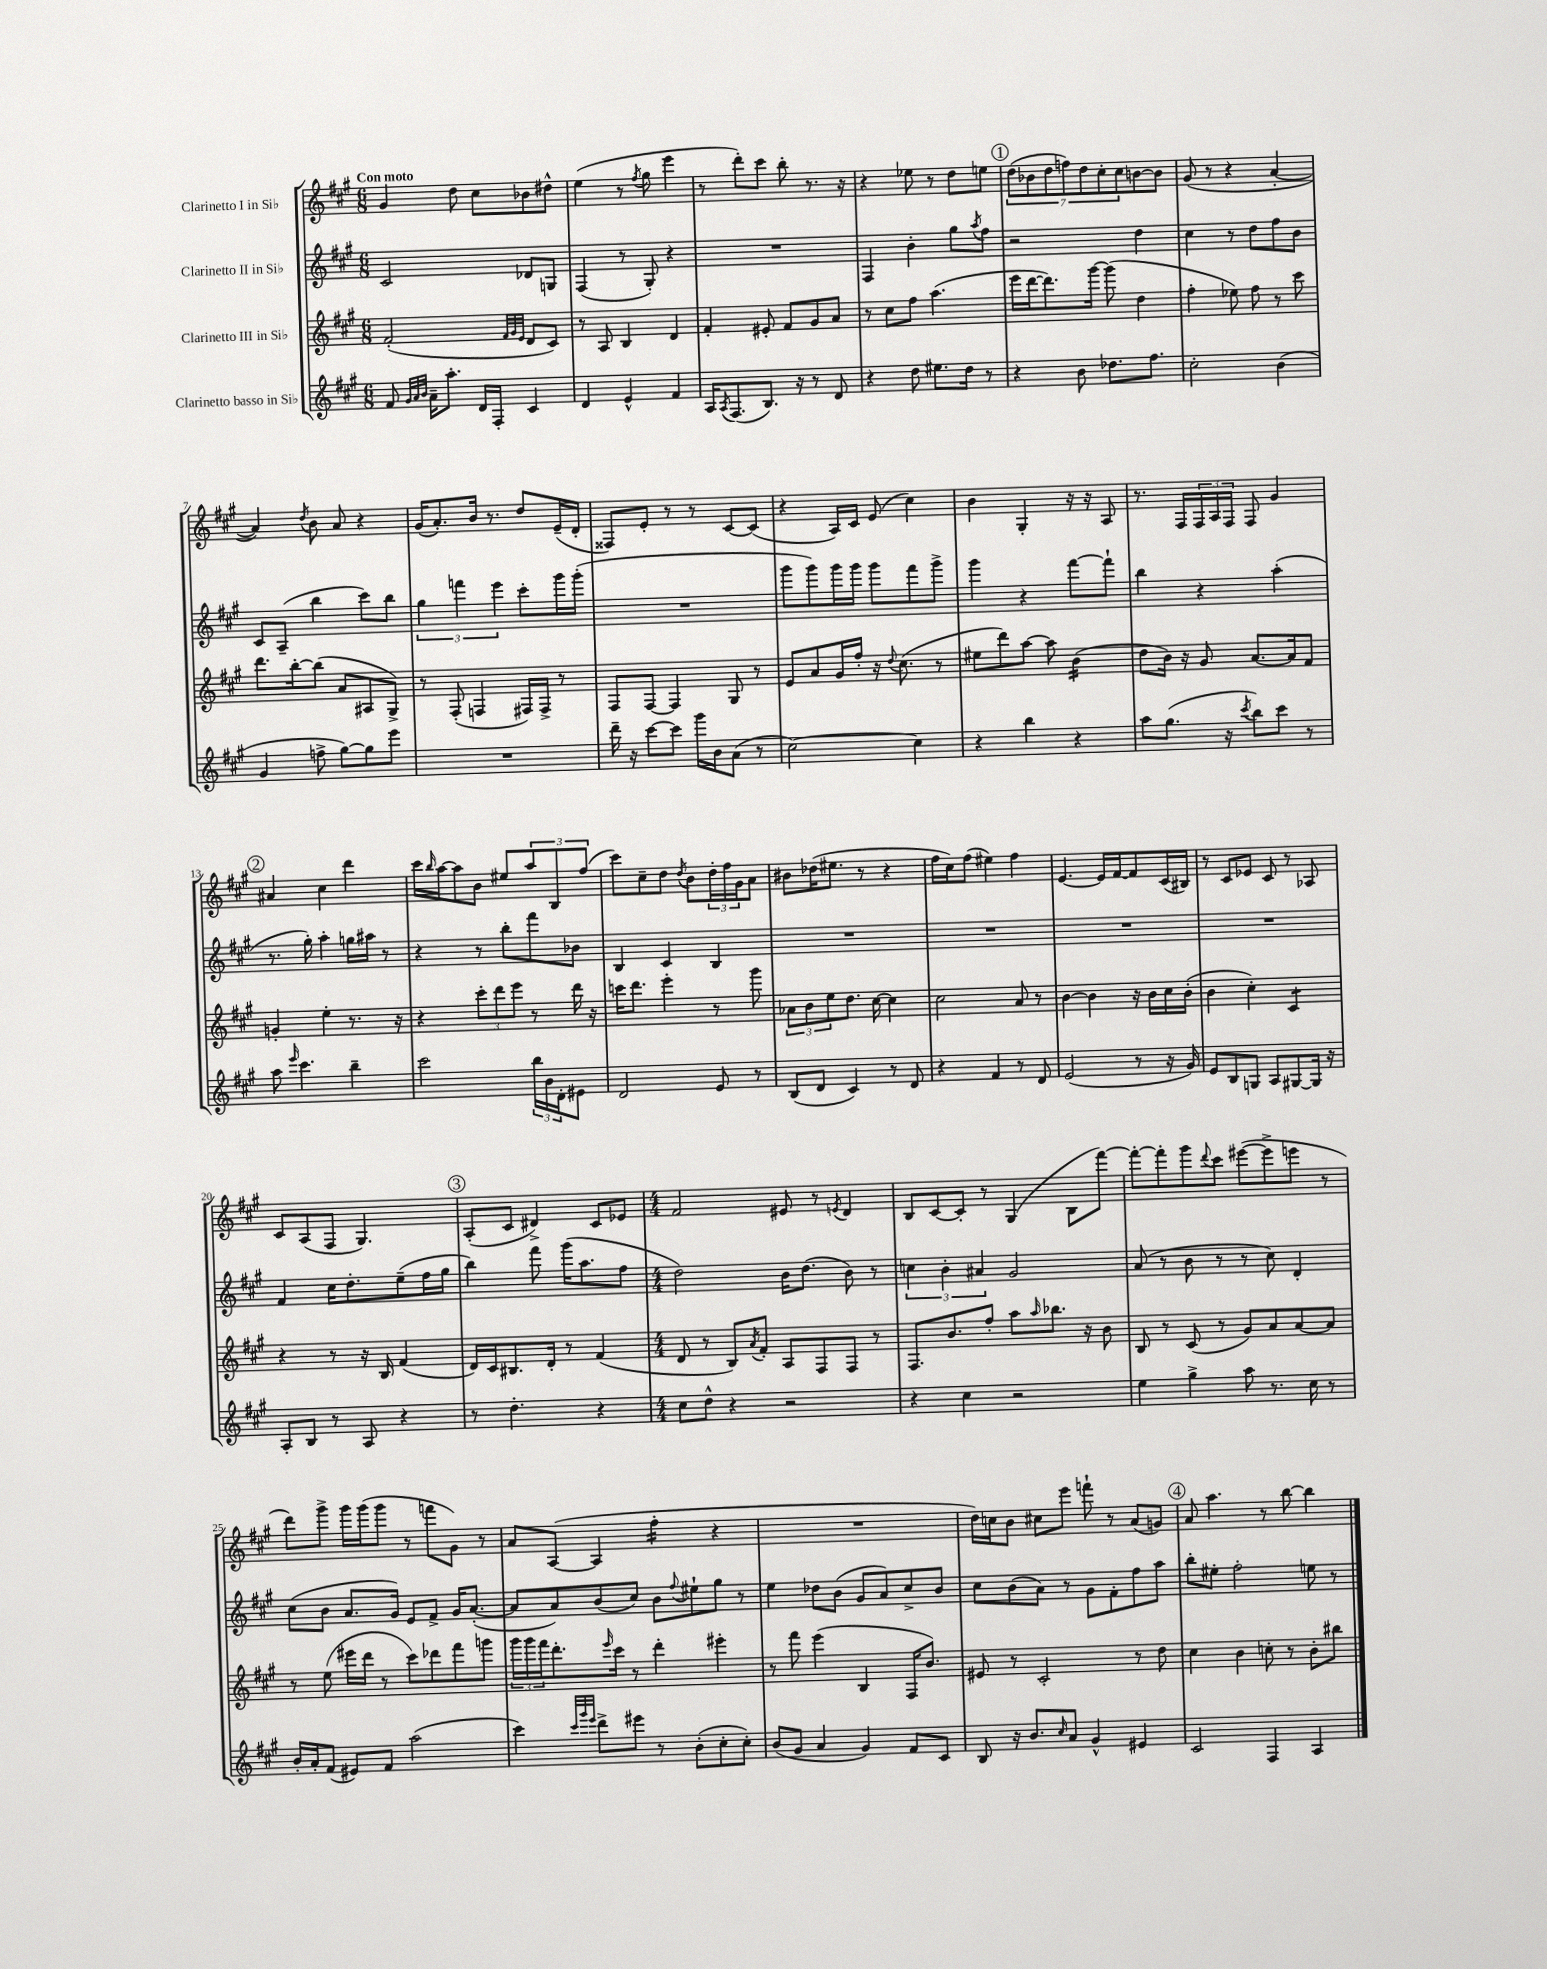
<<
\new StaffGroup <<
\new Staff = "s0" \with { instrumentName = "Clarinetto I in Sib" } {
    \clef treble \key a \major \numericTimeSignature \time 6/8 \tempo "Con moto"
    gis'4 d''8 cis''8 bes'8 dis''8-^ |
    e''4( r8 \acciaccatura { fis''8 } gis''8 e'''4 |
    r8 d'''8-.) cis'''8 b''8-. r8. r16 |
    r4 ees''8 r8 d''8 e''8 |
    \mark \markup { \circle "1" } \tuplet 7/4 { d''8( bes'8 d''8 f''8) d''8 cis''8-. cis''8 } b'8~ b'8 |
    gis'8( r8 r4 a'4~-. |
    a'4) \acciaccatura { d''8 } b'8 a'8 r4 |
    gis'16( a'8.-.) b'16 r8. d''8 e'16--( d'16-. |
    fisis8) e'8-. r8 r8 cis'8~ cis'8( |
    r4 a16) cis'16 e'8( cis''4) |
    b'4 gis4-. r16 r16 a8 |
    r8. fis16 \tuplet 3/2 { fis16 a16 fis16 } fis8 gis'4 |
    \mark \markup { \circle "2" } ais'4 cis''4 d'''4 |
    cis'''16 \grace { b''16 } a''16~ a''8 b'8 eis''8 \tuplet 3/2 { a''8 b8 fis''8( } |
    cis'''8) cis''8-- d''8 \acciaccatura { d''8 } b'8 \tuplet 3/2 { d''16-. fis''16 gis'16 } a'8 |
    bis'8 des''16( eis''8. r8 r4 |
    fis''16 cis''16) fis''8( eis''4) fis''4 |
    e'4.~ e'16 fis'16~ fis'8 cis'16( bis16) |
    r8 cis'8 ees'8 cis'8 r8 aes8 |
    cis'8 a8( fis8 gis4.) |
    \mark \markup { \circle "3" } a8-.( cis'8 dis'4->) cis'8 ees'8 |
    \numericTimeSignature \time 4/4 fis'2 eis'8 r8 \acciaccatura { e'8 } d'4 |
    b8 cis'8~ cis'8-. r8 gis4( b8 fis'''8~) |
    fis'''8~-. fis'''8-. gis'''8 \appoggiatura { d'''8 } cis'''8 eis'''8~( eis'''8-> e'''8 r8 |
    d'''8) gis'''8-> gis'''16 gis'''16( gis'''8 r8 f'''8 gis'8) r8 |
    a'8 a8~( a4 fis''4:16-. r4 |
    R1 |
    d''16) c''16 b'8 cis''8 e'''8 f'''8-! r8 a'8( g'8) |
    \mark \markup { \circle "4" } a'8 a''4. r8 b''8~ b''4 \bar "|." |
}
\new Staff = "s1" \with { instrumentName = "Clarinetto II in Sib" } {
    \clef treble \key a \major \numericTimeSignature \time 6/8
    cis'2 des'8 g8 |
    fis4( r8 gis8-.) r4 |
    R2. |
    fis4 b'4-. gis''8 \acciaccatura { a''8 } fis''8 |
    \mark \markup { \circle "1" } r2 d''4 |
    cis''4 r8 d''8 fis''8 b'8 |
    cis'8 a8--( b''4 cis'''8) b''8 |
    \tuplet 3/2 { gis''4 f'''4 e'''4 } cis'''8-. gis'''16 gis'''16-.( |
    R2. |
    gis'''8 gis'''8) gis'''16 gis'''16 gis'''8 fis'''8 gis'''8-> |
    gis'''4 r4 fis'''8~ fis'''8-! |
    b''4 r4 a''4-.( |
    \mark \markup { \circle "2" } r8. gis''16-.) a''4-. g''16 ais''16 r8 |
    r4 r8 b''8-. fis'''8 bes'8 |
    b4 cis'4 b4 |
    R2. |
    R2. |
    R2. |
    R2. |
    fis'4 cis''16 d''8.-. e''8--( fis''16 gis''16 |
    \mark \markup { \circle "3" } b''4) fis'''8 gis'''16( a''8. fis''8 |
    \numericTimeSignature \time 4/4 d''2) b'16 d''8.( b'8) r8 |
    \tuplet 3/2 { c''4 b'4-. ais'4 } gis'2 |
    a'8( r8 b'8 r8 r8 cis''8) d'4-. |
    cis''8( b'8 a'8. gis'16) e'8 fis'8-> gis'16 a'8.~-.( |
    a'8 a'8) b'8( cis''8) b'8 \appoggiatura { fis''8 } eis''8-! gis''8 r8 |
    e''4 des''8 b'8( gis'8 a'8) cis''8-> b'8 |
    cis''8 b'8( a'8) r8 gis'8 fis'8-. fis''8 a''8 |
    \mark \markup { \circle "4" } b''8-. eis''8-. fis''2-. e''8 r8 \bar "|." |
}
\new Staff = "s2" \with { instrumentName = "Clarinetto III in Sib" } {
    \clef treble \key a \major \numericTimeSignature \time 6/8
    fis'2-.( \grace { fis'32 gis'32 e'32 } d'8 cis'8) |
    r8 a8 b4 d'4 |
    fis'4-. eis'8-. fis'8 gis'8 a'8 |
    r8 cis''8 fis''8 a''4.( |
    \mark \markup { \circle "1" } e'''16 d'''16~ d'''8.) gis'''16~ gis'''8( d''4 |
    fis''4-. ees''8) fis''8 r8 cis'''8 |
    d'''8. b''16~-. b''8( a'8 ais8 gis8->) |
    r8 fis8-.( f4 fis16) fis16-> r8 |
    fis8 fis8~ fis4 gis8 r8 |
    e'8 a'8 gis'16 fis''16-. r16 \appoggiatura { d''8 } cis''8.( r8 |
    eis''8 d'''8) a''8~ a''8 b'4:16( |
    d''8 b'16) r16 gis'8 a'8.~ a'16 fis'8 |
    \mark \markup { \circle "2" } g'4-. e''4-. r8. r16 |
    r4 \tuplet 3/2 { cis'''8-. d'''8 e'''8 } r8 d'''16 r16 |
    c'''16 d'''8. e'''4-. r8 gis'''8 |
    \tuplet 3/2 { aes'8 b'8 e''8 } d''8. cis''16~ cis''4 |
    cis''2 a'8 r8 |
    b'4~ b'4 r16 b'16 cis''16 b'16-.( |
    b'4 cis''4-.) cis'4:8 |
    r4 r8 r16 b16 fis'4( |
    \mark \markup { \circle "3" } d'16) cis'16 bis8. d'16-. r8 fis'4( |
    \numericTimeSignature \time 4/4 d'8 r8 b8) \acciaccatura { a'8 } fis'8-. a8 fis8 fis8 r8 |
    fis8. b'8. fis''8-. a''8 \grace { a''16 } bes''8. r16 b'8 |
    b8 r8 cis'8( r8 gis'8) a'8 a'8~ a'8 |
    r8 e''8( eis'''16 d'''16 r8 cis'''8) des'''8 fis'''8 g'''8 |
    \tuplet 3/2 { gis'''16 gis'''16 fis'''16 } d'''8.-. \grace { e'''16 } cis'''16 r8 d'''4-. eis'''4-. |
    r8 fis'''8 e'''4( b4 fis16 b'8.) |
    eis'8 r8 cis'2-. r8 d''8 |
    \mark \markup { \circle "4" } cis''4 b'4 c''8-. r8 b'8-. bis''8 \bar "|." |
}
\new Staff = "s3" \with { instrumentName = "Clarinetto basso in Sib" } {
    \clef treble \key a \major \numericTimeSignature \time 6/8
    fis'8 \grace { gis'32 a'32 b'32 } a'16-- a''8.-. d'16 fis16-. cis'4 |
    d'4 e'4-^ fis'4 |
    a16 \acciaccatura { a8 } fis8.( b8.) r16 r8 d'8 |
    r4 d''8 eis''8. d''16 r8 |
    \mark \markup { \circle "1" } r4 b'8 des''8. fis''8. |
    cis''2-. b'4( |
    gis'4 f''8-> gis''8~) gis''8 e'''8 |
    R2. |
    d'''16-- r16 cis'''8~ cis'''8 gis'''16 b'16 a'8( r8 |
    cis''2~) cis''4 |
    r4 b''4 r4 |
    a''8 gis''8.( r16 \acciaccatura { cis'''8 } b''8) cis'''8 r8 |
    \mark \markup { \circle "2" } a''8 \grace { e'''16 } cis'''4. b''4-- |
    cis'''2 \tuplet 3/2 { b''16 b'16 d'16-. } eis'8 |
    d'2 e'8 r8 |
    b8( d'8 cis'4) r8 d'8 |
    r4 fis'4 r8 d'8 |
    e'2( r8 r16 gis'16) |
    e'8 b8 g8 a8 gis8~ gis16 r16 |
    a8-. b8 r8 a8 r4 |
    \mark \markup { \circle "3" } r8 d''4.-. r4 |
    \numericTimeSignature \time 4/4 cis''8 d''8-^ r4 r2 |
    r4 cis''4 r2 |
    e''4 gis''4-> a''8 r8. cis''16 r8 |
    b'16-. a'16-. fis'8( eis'8) fis'8 a''2( |
    cis'''4) \grace { cis'''32 gis'''32 e'''32 } d'''8-> eis'''8 r8 b'8-.( cis''8-. cis''8-.) |
    b'8( gis'8 a'4 gis'4) fis'8 cis'8 |
    b8 r16 b'8. \grace { cis''16 } a'8 gis'4-^ eis'4 |
    \mark \markup { \circle "4" } cis'2 fis4 a4 \bar "|." |
}
>>
>>
